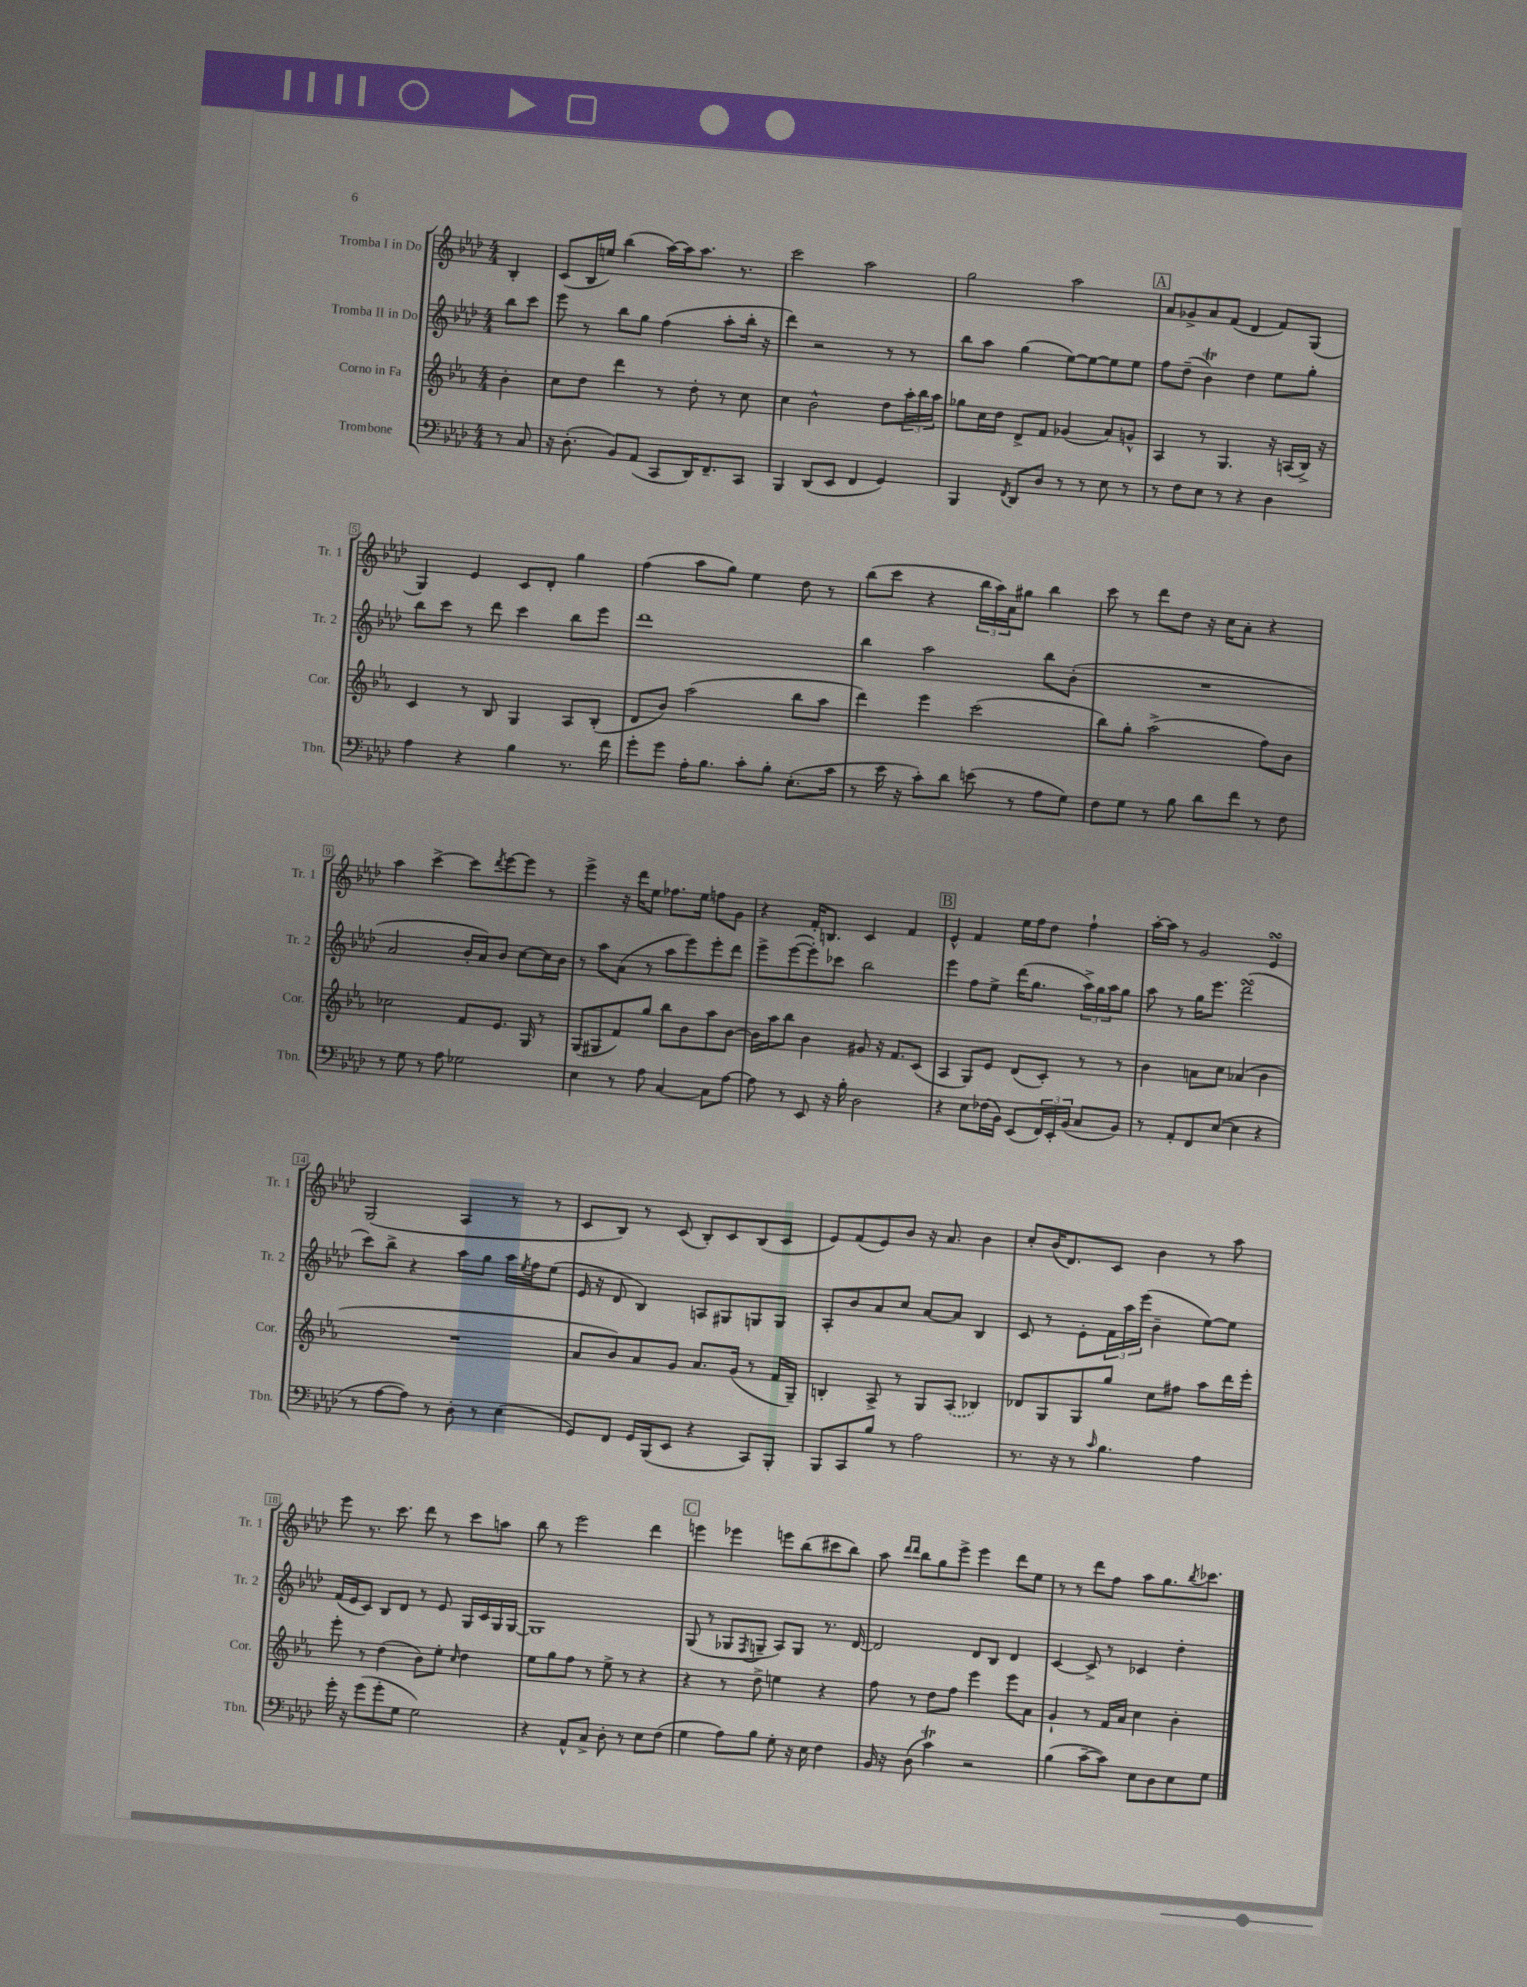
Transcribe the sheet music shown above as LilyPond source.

<<
\new StaffGroup <<
\new Staff = "s0" \with { instrumentName = "Tromba I in Do" shortInstrumentName = "Tr. 1" } {
    \clef treble \key aes \major \numericTimeSignature \time 4/4 \partial 4
    bes4-. |
    c'8( bes16 e''16) bes''4( aes''16~) aes''16 aes''8. r8. |
    c'''2 aes''2 |
    g''2 aes''2 |
    \mark \markup { \box "A" } aes'8 ges'8-> aes'8 f'8( des'4 f'8) g8( |
    g4) ees'4 c'8 des'8-. g''4 |
    f''4( aes''8 g''8) ees''4 des''8 r8 |
    bes''8( c'''8 r4 \tuplet 3/2 { bes''16 aes''16) aes'16 } gis''8 bes''4 |
    c'''8 r8 des'''8 des''8 r16 c''16 aes'8-. r4 |
    aes''4 c'''4~-> c'''8 \acciaccatura { des'''8 } ees'''8~ ees'''8 r8 |
    ees'''4-> r16 des'''16 ees''8 fes''8. ees''16 f''8 g'8 |
    r4 f'16-. b8. c'4 f'4 |
    \mark \markup { \box "B" } ees'4-^ f'4 ees''16 f''16 des''8 f''4-! |
    aes''16~-. aes''16 r8 g'2 ees'4\turn |
    g2( aes4 r8 r8 |
    c'8 bes8) r8 c'8( bes8-.) c'8 bes8( c'8 |
    ees'8) f'8( ees'8) bes'8 r16 aes'8. bes'4 |
    c''8-. bes'16( des'8.) c'8 bes'4 r8 aes''8 |
    ees'''8 r8. c'''8. des'''8 r8 c'''8 a''8 |
    bes''8 r8 ees'''2 des'''4 |
    \mark \markup { \box "C" } e'''4 ees'''4 e'''8 bes''8( cis'''8 bes''8) |
    aes''8 \grace { des'''16 des'''16 } bes''8 g''8 ees'''8-> ees'''4 des'''8 ees''8 |
    r8 r8 des'''8 f''8 aes''8 g''8. \acciaccatura { bes''8 } ces'''8. \bar "|." |
}
\new Staff = "s1" \with { instrumentName = "Tromba II in Do" shortInstrumentName = "Tr. 2" } {
    \clef treble \key aes \major \numericTimeSignature \time 4/4 \partial 4
    bes''8 c'''8 |
    ees'''8 r8 bes''8 g''8 f''4( aes''8-. bes''16-. r16 |
    des'''4) r2 r8 r8 |
    bes''8 aes''8 g''4( ees''8~) ees''8~ ees''8 ees''8 |
    \mark \markup { \box "A" } f''8 des''8--( bes'4\trill) des''4 ees''8 g''8-. |
    bes''8 c'''8 r8 des'''8 c'''4 bes''8 ees'''8 |
    des'''1 |
    bes''4 aes''2 bes''8 bes'8-.( |
    R1 |
    aes'2 bes'16-. aes'16) bes'8 c''8~ c''16 bes'16 |
    r8 aes''8 aes'8( r8 aes''8 ees'''8) ees'''8-. des'''8 |
    ees'''8-> ees'''8~( ees'''8-.) ces'''8 bes''2 |
    \mark \markup { \box "B" } ees'''4 f''8 ees''8-> des'''16( g''8. \tuplet 3/2 { aes''16->) g''16 aes''16 } g''8 |
    aes''8 r8 g''16 ees'''8. des'''2\turn( |
    c'''8) bes''8-> r4 aes''8 g''8 aes''16 \acciaccatura { ees''8 } f''16 ees''8( |
    ees'16 r16 des'8 bes4) a8 gis8 g8 g8 |
    aes8-. bes'8 aes'8 c''8 aes'8~ aes'8 bes4 |
    c'8 r8 ees'8-. \tuplet 3/2 { f'16 aes''16 ees'''16( } bes'4-- ees''8~) ees''8 |
    f'16( ees'16 c'8) bes8 des'8 r8 ees'8 g16 c'16 g16 g16~ |
    g1 |
    \mark \markup { \box "C" } g8( r8 ges8 \acciaccatura { f8 } g8-- aes8) g8 r8. des'16~ |
    des'2 des'8 bes8 des'4 |
    c'4~ c'8-> r8 ces'4 des''4-. \bar "|." |
}
\new Staff = "s2" \with { instrumentName = "Corno in Fa" shortInstrumentName = "Cor." } {
    \clef treble \key ees \major \numericTimeSignature \time 4/4 \partial 4
    bes'4-. |
    c''8 d''8 d'''4 r8 d''8-. r8 c''8 |
    c''4 bes'2-^ d''8 \tuplet 3/2 { aes''16-. bes''16 aes''16 } |
    ges''8 c''16 d''16 d'8-> f'8 ges'4( aes'8) g'8-^ |
    \mark \markup { \box "A" } aes4 r8 g4. r16 a16( bes16->) r16 |
    c'4 r8 bes8 g4 aes8 bes8-.( |
    d'8 bes'8) aes''2( bes''8 aes''8 |
    d'''4) ees'''4 c'''2( |
    bes''8) g''8-. aes''2->( f''8) bes'8 |
    ces''2 f'8 ees'8. g16 r8 |
    g8( gis8 f'8) g''8 bes''8 bes'8 aes''8 bes'8~ |
    bes'16 aes''16 bes''8 bes'4 gis'8 r16 f'8. c'8( |
    \mark \markup { \box "B" } aes4 g8) ees'8 d'8( c'8-.) r8 r8 |
    bes'4 a'8 c''8 aes'4( bes'4 |
    R1 |
    aes'8 bes'8) aes'8 g'8 aes'8. g'16( r8 f'16 g16--) |
    b4-. aes8-> r8 g8 \once \slurDashed aes8( bes4) |
    des'8 g8 g8 g''8 c''8 fis''8 aes''8 d'''16 ees'''16-. |
    ees'''8-. r8 d''4( bes'8) ees''8-. \grace { c''16 } d''4 |
    ees''8 g''8 f''8 r8 ees''8-> r8 r4 |
    \mark \markup { \box "C" } r4 r8 d''8-> e''4 r4 |
    f''8 r8 d''8 f''8 ees'''4 ees'''8 aes'8 |
    g'4-! r8 f'16 aes'16 c''4 bes'4-. \bar "|." |
}
\new Staff = "s3" \with { instrumentName = "Trombone" shortInstrumentName = "Tbn." } {
    \clef bass \key aes \major \numericTimeSignature \time 4/4 \partial 4
    r8 c8 |
    r16 des8.-.( bes,8) aes,8( c,8 des,16) f,8.-- c,8 |
    bes,,4 des,8( ees,8 f,4 g,4) |
    bes,,4 \acciaccatura { f,8 } des,8 des8 r8 r8 ees8 r8 |
    \mark \markup { \box "A" } r8 f8 ees8 r8 r4 des4 |
    aes4 r4 bes4 r8. f'16 |
    g'8-. g'8 aes16-. bes8. c'8-. bes8-. ees8.-.( c'16 |
    r8 ees'16 r16 c'8-.) des'8 e'8( r8 aes8 g8) |
    f8 g8 r8 bes8 des'8 f'8 r8 f8 |
    r8 g8 r8 aes8 ges2 |
    ees4 r8 aes8 c4~ c8 aes8~ |
    aes8 r8 ees,8 r16 bes16-. des2 |
    \mark \markup { \box "B" } r4 ees8 fes16( bes,16) ees,8( \tuplet 3/2 { f,16) ees,16-. bes,16( } c8 bes,8) |
    r8 aes,8-. f,8 ees8~( ees4 r4 |
    r8 aes8~ aes8) r8 des8-. r8 ees4( |
    g,8) f,8 g,16 bes,,16( ees,8 r4 c,8) bes,,8-. |
    bes,,8 c,8 bes8 r8 aes2 |
    r8. r16 r8 \grace { c'16 } bes4. aes4 |
    g'16-. r16 g'8( g'8-. g8 g2) |
    r4 aes,8-^ c8-> des8-. r8 ees8 f8( |
    \mark \markup { \box "C" } g4 aes8) bes8 g8-. r16 ees16 f4 |
    bes,16 r16 des8( c'4\trill) r2 |
    bes4( c'8~-- c'8) ees8 des8 ees8 g8 \bar "|." |
}
>>
>>
\layout { \context { \Score \override BarNumber.stencil = #(make-stencil-boxer 0.1 0.3 ly:text-interface::print) } }
